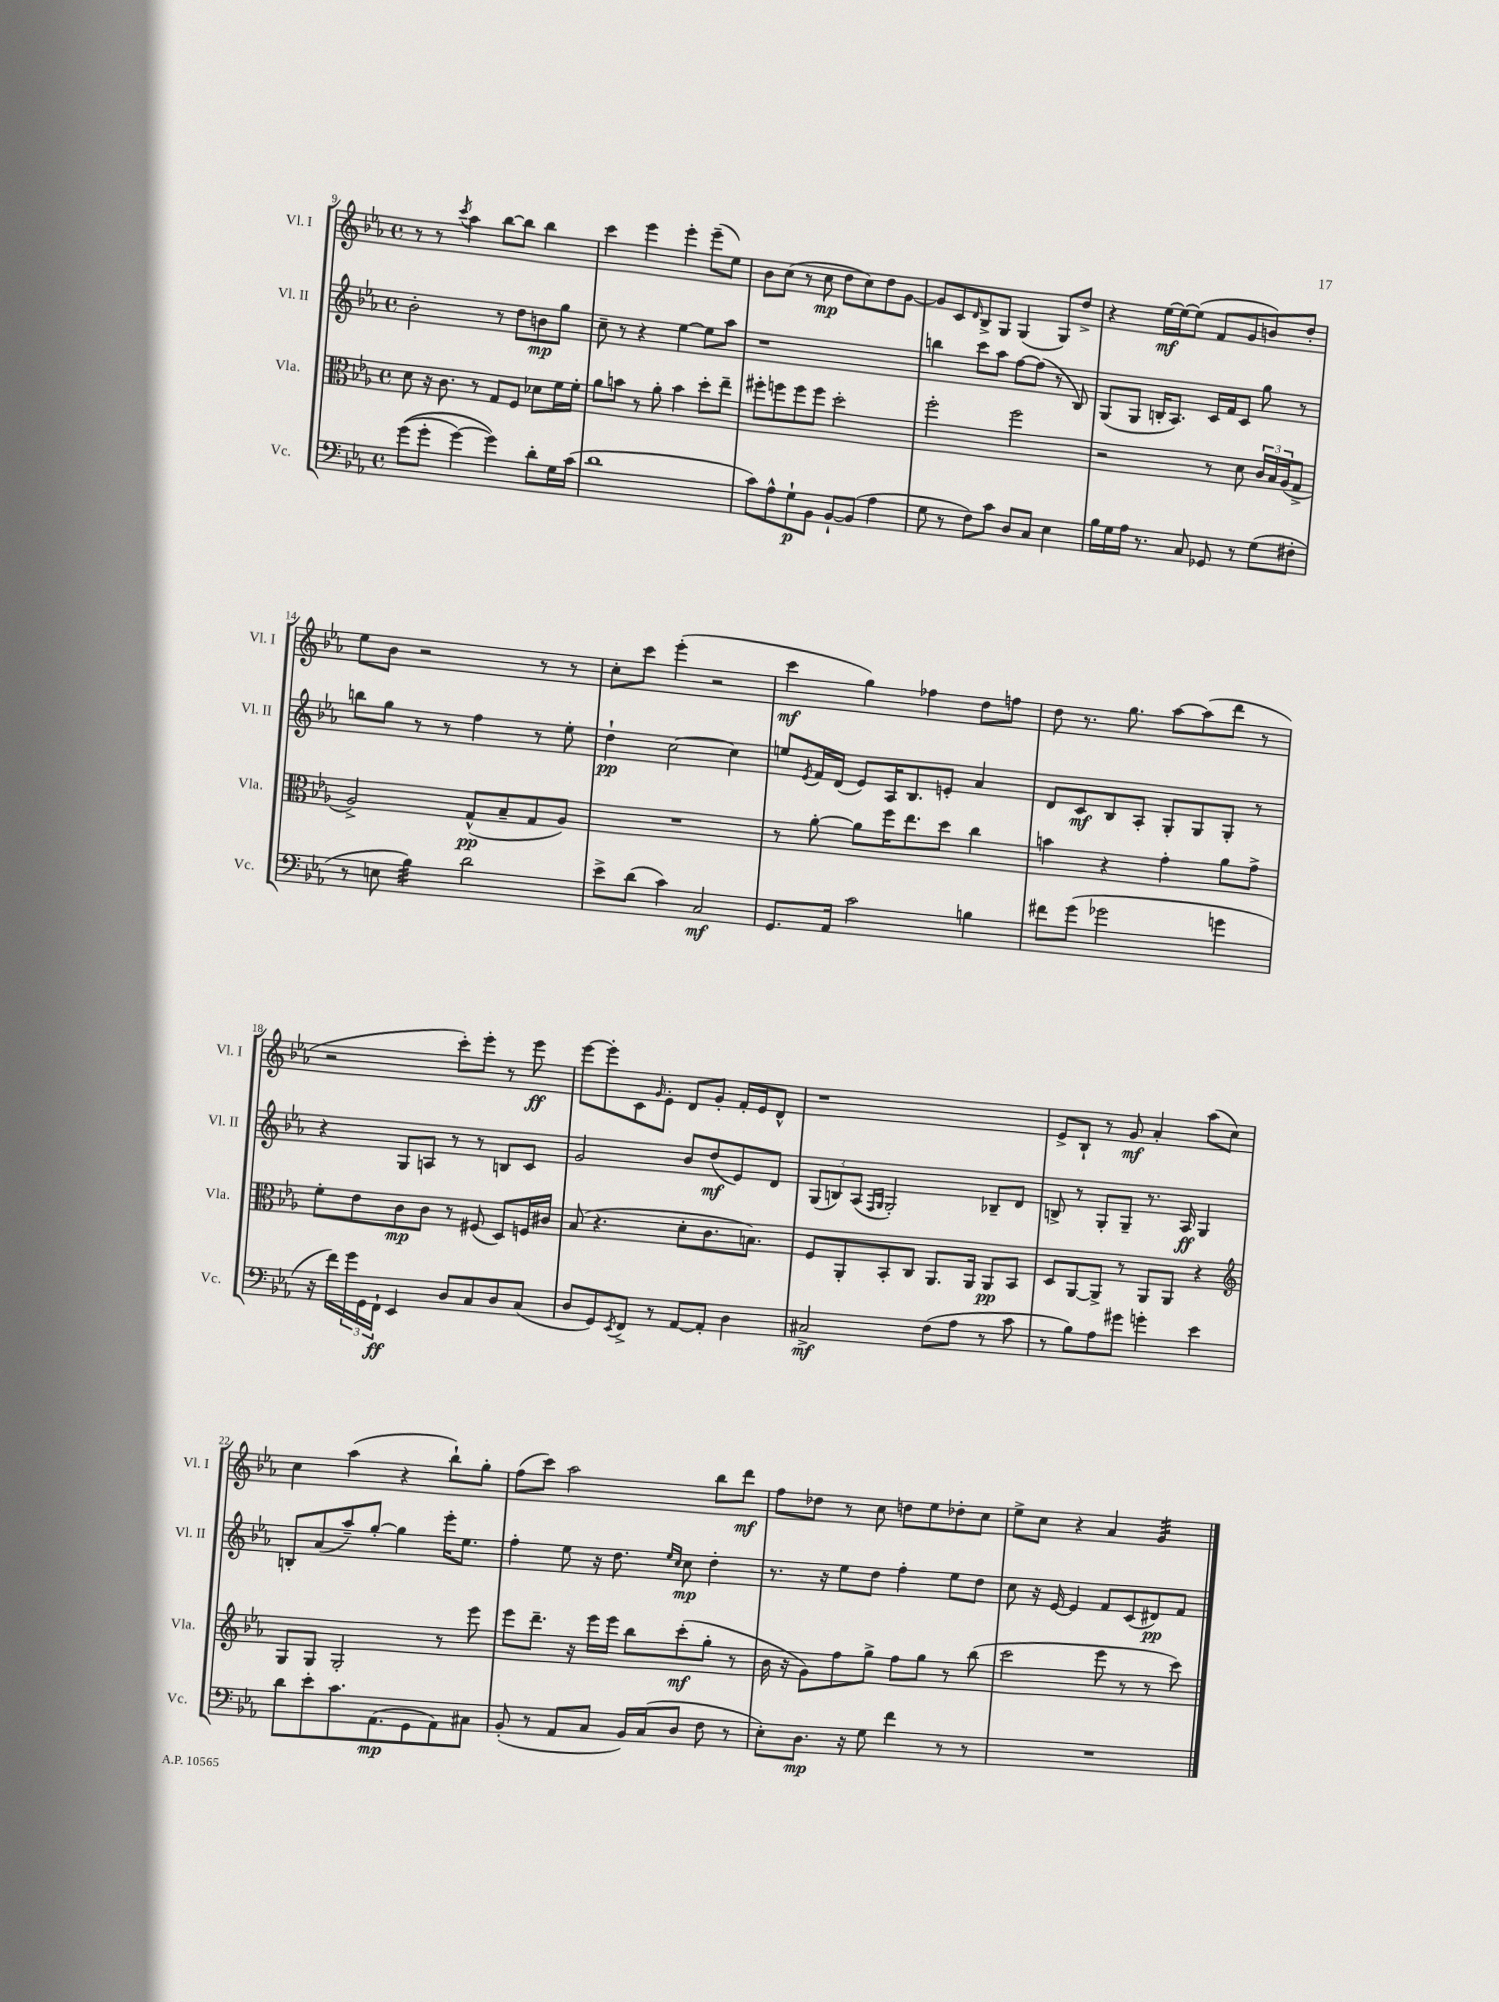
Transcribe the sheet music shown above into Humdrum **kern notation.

**kern	**kern	**kern	**kern
*staff4	*staff3	*staff2	*staff1
*clefF4	*clefC3	*clefG2	*clefG2
*k[b-e-a-]	*k[b-e-a-]	*k[b-e-a-]	*k[b-e-a-]
*M4/4	*M4/4	*M4/4	*M4/4
*met(c)	*met(c)	*met(c)	*met(c)
&((8g	8d	2b-'	8r
8g'	16r	.	8r
.	8.c	.	.
.	.	.	8qccc
[4g)	.	.	4aa-
.	8r	.	.
4g]&)	8G	8r	[8bb-
.	8F	8dd	8bb-]
8d'	8d-	8b	4bb-
16G	16f	8gg	.
(16c	16f'	.	.
=	=	=	=
1d	8a-	8cc~	4ccc
.	8b	8r	.
.	8r	4r	4eee-
.	8a-'	.	.
.	4b	[4ee-	4eee-'
.	8dd'	8ee-]	(8eee-~
.	8ee-~	8aa-	8ee-)
=	=	=	=
8c)	8ff#'	1r	8b-
8A-^^	8ff	.	(8cc
8G`	8ff	.	8r
8BB-	8ff	.	8cc
[8BB-`	2dd'	.	8dd
(8BB-]	.	.	8cc)
4A-	.	.	8dd
.	.	.	[8g
=	=	=	=
8G	2ff'	4bb	8g]
8r	.	.	8c
.	.	.	16qqd
8F)	.	8ccc	8B-^
8c	.	8aa-	8G
8D	2ff	[8ff	(4G
8C	.	(8ff]	.
4E-	.	8r	8G)
.	.	8B-)	8dd^
=	=	=	=
16B-	2r	(8G	4r
16G	.	.	.
16A-	.	8G	.
8.r	.	.	.
.	.	16B'	[16ee-
.	.	8.A-)	16ee-_
8C	.	.	(8ee-]
8GG-	8r	16c	8f
.	.	16f	.
8r	8d	8c	8g
(8G	24c	8gg	8b)
.	24B-	.	.
.	(24A-	.	.
8F#'	8G^	8r	8dd'
=	=	=	=
8r	2A-^)	8bb	8ee-
8E	.	8gg	8b-
4B-)	.	8r	2r
.	.	8r	.
2d	(8G^^	4ff	.
.	8B-~	.	.
.	8G	8r	8r
.	8A-)	8ee-'	8r
=	=	=	=
8e-^	1r	4dd`	8cc'
(8d	.	.	8ccc
4c)	.	[2cc	(4eee-'
2C	.	.	2r
.	.	4cc]	.
=	=	=	=
8.GG	8r	8ee	4ccc
.	.	8qe-	.
.	[8a-'	16f	.
16AA-	.	(16d	.
2c	8a-]	8e-)	4gg)
.	16ff	16A-	.
.	8.ee-	8.B-	.
.	.	.	4ff-
.	8dd	8e'	.
4B	4cc	4a-	8dd
.	.	.	8ff
=	=	=	=
8f#	4b	8d	8dd
(8g	.	8c	8.r
2g-	4r	8B-	.
.	.	.	8.gg
.	.	8A-'	.
.	4g'	8G'	[8aa-
.	.	8G	(8aa-]
4g	8a-	8G'	8ddd
.	8g^	8r	8r
=	=	=	=
16r	8f'	4r	2r
16f)	.	.	.
24g	8e-	.	.
24GG	.	.	.
24FF`	.	.	.
4EE-	8c	8G	.
.	8c	8A	.
8D	8r	8r	8ccc')
8C	(8F#	8r	8eee-'
8D	8D)	8B	8r
(8C	16F	8c	8eee-
.	16c#	.	.
=	=	=	=
8D	(8B-	2g	[8eee-
8GG)	4.r	.	8eee-']
8qEE-	.	.	.
8FF^	.	.	8c
.	.	.	16qqg
8r	.	.	8e-'
[8AA-	8d'	8b-	8d
8AA-']	8.c	(8dd	8g'
4D	.	8e-)	16f'
.	8.B)	.	16e-
.	.	8d	8d^^
=	=	=	=
2C#^	8F	(12G	1r
.	.	12B)	.
.	8AA-'	.	.
.	.	(12A-	.
.	.	16qqF	.
.	.	16qqG	.
.	8BB-'	2G')	.
.	8C	.	.
(8F	8.AA-	.	.
8A-	.	.	.
.	16AA-	.	.
8r	8AA-	8B-~	.
8c	8BB-	8d	.
=	=	=	=
8r	8D	8B^	8e-^
8B-)	[8AA-	8r	8B-`
8A-	8AA-^]	8G'	8r
8g#	8r	8G~	8g
4g'	8AA-	8.r	4a-'
.	8AA-	.	.
.	.	16A-	.
4e-	4r	4G	(8aa-
.	.	.	8cc)
=	=	=	=
*	*clefG2	*	*
8d	8G	8B'	4cc
8e-'	8G	(8a-	.
8.c	2G'	8aa-~)	(4aa-
.	.	[8gg'	.
(8.AA-	.	.	.
.	.	4gg]	4r
8GG	.	.	.
8AA-)	8r	16eee-'	8bb-`)
.	.	8.ee-	.
8C#	8eee-	.	8gg'
=	=	=	=
(8BB-'	8eee-	4ff'	(8ff
8r	8.ddd~	.	8ccc)
8AA-	.	8ee-	2aa-
.	16r	.	.
8C	16eee-	16r	.
.	16eee-	8.dd	.
16BB-)	8bb-	.	.
(16C	.	.	.
.	.	16qqee-	.
.	.	16qqcc	.
8D	(8ccc'	8cc	.
8F	8gg'	4dd'	8bb-
8r	8r	.	8ddd
=	=	=	=
8E-')	16b-	8.r	8ff
.	16r	.	.
8.D	8g)	.	8dd-
.	.	16r	.
.	8ff	8ee-	8r
16r	.	.	.
8G	8gg^	8dd	8cc
4f	8ff	4ff'	8dd
.	8gg	.	8ee-
8r	8r	8ee-	8dd-'
8r	(8bb-	8dd	8cc
=	=	=	=
1r	2ccc	8cc	8ee-^
.	.	16r	8cc
.	.	[16e-	.
.	.	4e-]	4r
.	8eee-	8f	4a-
.	8r	(8c	.
.	8r	8d#)	4g
.	8ccc)	8f	.
==	==	==	==
*-	*-	*-	*-
